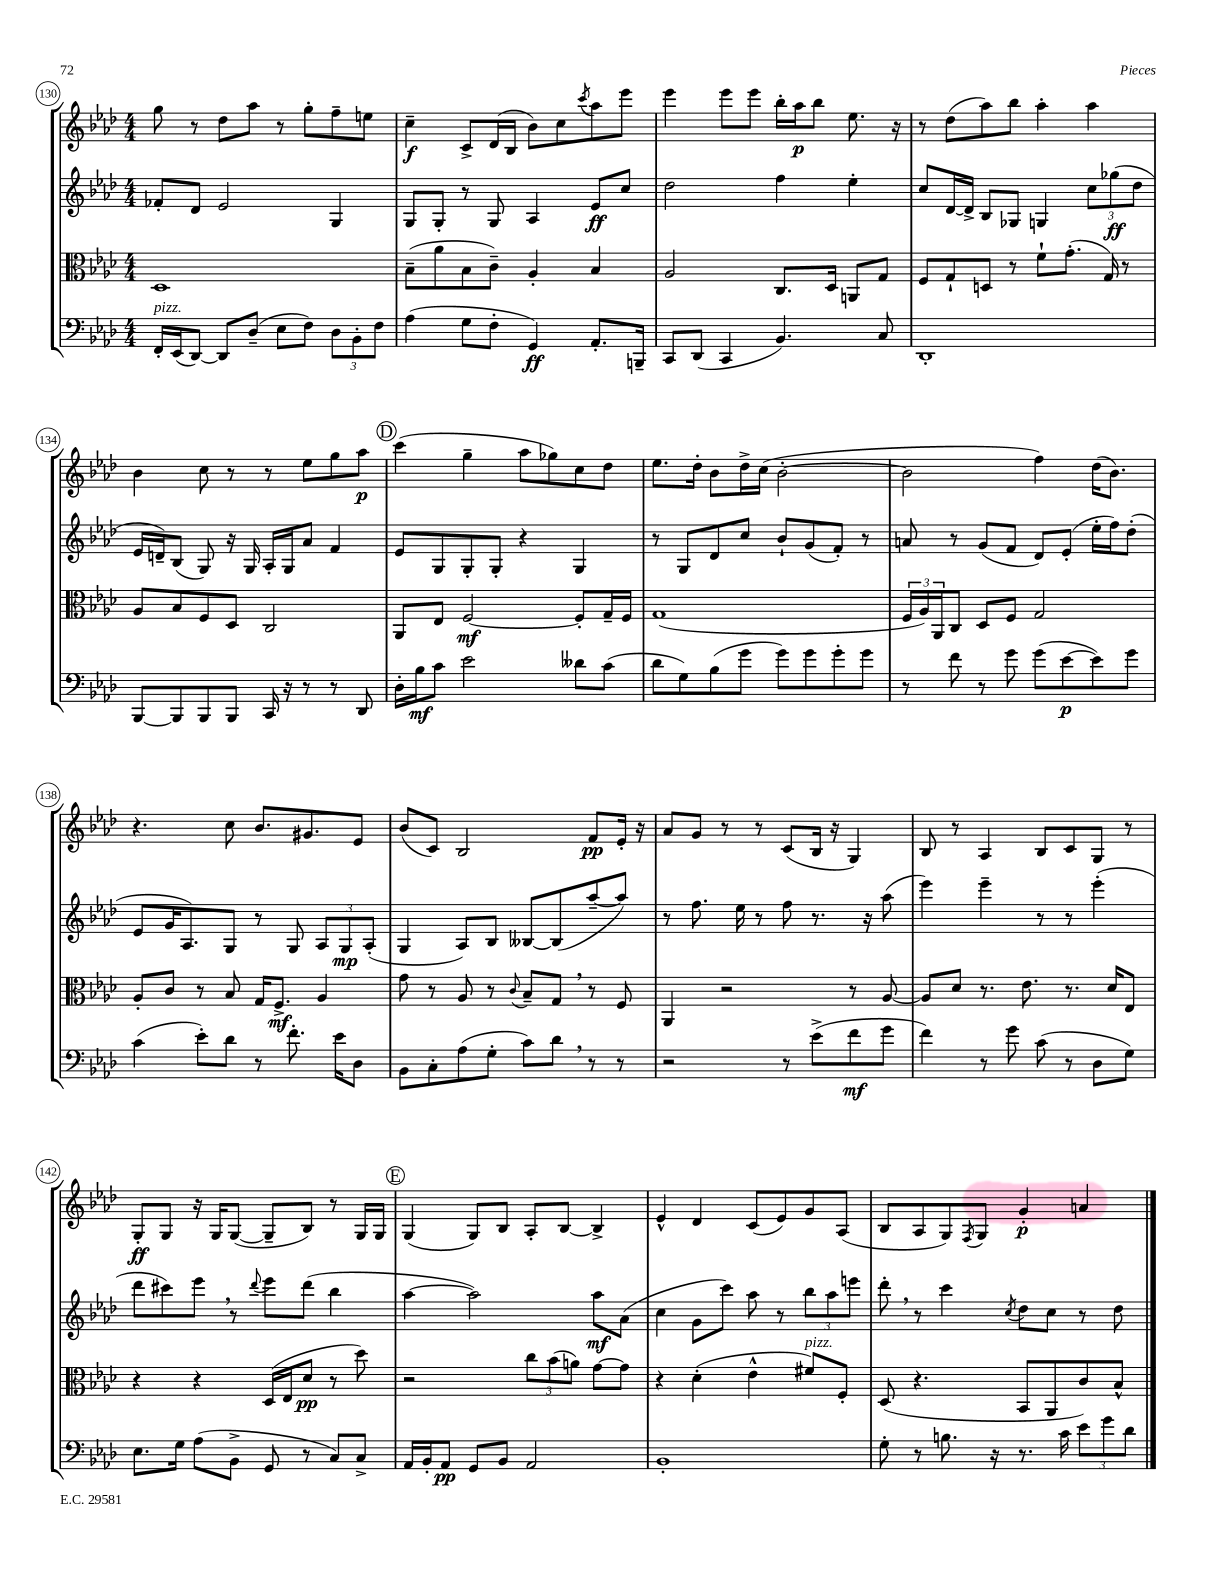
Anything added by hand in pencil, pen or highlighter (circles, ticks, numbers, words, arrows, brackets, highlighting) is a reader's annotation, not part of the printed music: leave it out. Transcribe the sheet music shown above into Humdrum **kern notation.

**kern	**dynam	**kern	**dynam	**kern	**dynam	**kern	**dynam
*part4	*part4	*part3	*part3	*part2	*part2	*part1	*part1
*staff4	*staff4	*staff3	*staff3	*staff2	*staff2	*staff1	*staff1
*clefF4	*	*clefC3	*	*clefG2	*	*clefG2	*
*k[b-e-a-d-]	*	*k[b-e-a-d-]	*	*k[b-e-a-d-]	*	*k[b-e-a-d-]	*
*M4/4	*	*M4/4	*	*M4/4	*	*M4/4	*
=130	=130	=130	=130	=130	=130	=130	=130
!LO:TX:a:i:t=pizz.	!	!	!	!	!	!	!
16FF'/LL	.	1D-	.	8f-X'/L	.	8gg\	.
(16EE-/J	.	.	.	.	.	.	.
[8DD-/J)	.	.	.	8d-/J	.	8r	.
8DD-/L]	.	.	.	2e-/	.	8dd-\L	.
(8D-~/J	.	.	.	.	.	8aa-\J	.
8E-\L	.	.	.	.	.	8r	.
8F\J)	.	.	.	.	.	8gg'\L	.
12D-\L	.	.	.	4G/	.	8ff~\	.
12BB-'\	.	.	.	.	.	.	.
.	.	.	.	.	.	8een\J	.
12F\J	.	.	.	.	.	.	.
=131	=131	=131	=131	=131	=131	=131	=131
(4A-\	.	(8B-~\L	.	8G/L	.	4cc~\	f
.	.	8a-\	.	8G'/J	.	.	.
8G\L	.	8B-\	.	8r	.	8c^/L	.
8F'\J	.	8c~\J)	.	8G/	.	(16d-/L	.
.	.	.	.	.	.	16B-/JJ	.
4GG/)	ff	4A-'/	.	4A-/	.	8b-\L)	.
.	.	.	.	.	.	8cc\	.
.	.	.	.	.	.	8qccc/	.
8.AA-'/L	.	4B-/	.	8e-/L	ff	8aa-\	.
.	.	.	.	8cc/J	.	8eee-\J	.
16BBBn~/Jk	.	.	.	.	.	.	.
=132	=132	=132	=132	=132	=132	=132	=132
8CC/L	.	2A-/	.	2dd-\	.	4eee-\	.
(8DD-/J	.	.	.	.	.	.	.
4CC/	.	.	.	.	.	8eee-\L	.
.	.	.	.	.	.	8eee-\J	.
4.BB-/)	.	8.C/L	.	4ff\	.	16bb-'\LL	.
.	.	.	.	.	.	16aa-\J	p
.	.	.	.	.	.	8bb-\J	.
.	.	16D-/Jk	.	.	.	.	.
.	.	8AAn/L	.	4ee-'\	.	8.ee-\	.
8C/	.	8G/J	.	.	.	.	.
.	.	.	.	.	.	16r	.
=133	=133	=133	=133	=133	=133	=133	=133
1DD-'	.	8F/L	.	8cc/L	.	8r	.
.	.	8G`/	.	[16d-/L	.	(8dd-\L	.
.	.	.	.	16d-^/JJ]	.	.	.
.	.	8Dn/J	.	8B-/L	.	8aa-\)	.
.	.	8r	.	8G-X/J	.	8bb-\J	.
.	.	8f`\L	.	4Gn/	.	4aa-'\	.
.	.	(8.g'\J	.	.	.	.	.
.	.	.	.	12cc\L	.	4aa-\	.
.	.	16G/)	.	.	.	.	.
.	.	.	.	(12gg-X\	ff	.	.
.	.	8r	.	.	.	.	.
.	.	.	.	12dd-\J	.	.	.
!!LO:LB:g=z
=134	=134	=134	=134	=134	=134	=134	=134
[8BBB-/L	.	8A-/L	.	16e-/LL	.	4b-\	.
.	.	.	.	16dn~/J)	.	.	.
8BBB-/]	.	8B-/	.	(8B-/J	.	.	.
8BBB-/	.	8F/	.	8G/)	.	8cc\	.
8BBB-/J	.	8D-/J	.	16r	.	8r	.
.	.	.	.	16G/	.	.	.
16CC/	.	2C/	.	16A-'/LL	.	8r	.
16r	.	.	.	16G/J	.	.	.
8r	.	.	.	8a-/J	.	8ee-\L	.
8r	.	.	.	4f/	.	8gg\	.
8DD-/	.	.	.	.	.	8aa-\J	p
!!LO:REH:place=s1:t=D
=135	=135	=135	=135	=135	=135	=135	=135
16D-'\LL	.	8AA-/L	.	8e-/L	.	(4ccc\	.
16B-\J	mf	.	.	.	.	.	.
8c\J	.	8E-/J	.	8G/	.	.	.
2e-\	.	[2F/	mf	8G'/	.	4gg~\	.
.	.	.	.	8G'/J	.	.	.
.	.	.	.	4r	.	8aa-\L	.
.	.	.	.	.	.	8gg-X\)	.
8d--X\L	.	8F'/L]	.	4G/	.	8cc\	.
(8c\J	.	16G~/L	.	.	.	8dd-\J	.
.	.	16F/JJ	.	.	.	.	.
=136	=136	=136	=136	=136	=136	=136	=136
8d-\L	.	(1G	.	8r	.	8.ee-\L	.
8G\)	.	.	.	8G/L	.	.	.
.	.	.	.	.	.	16dd-'\Jk	.
(8B-\	.	.	.	8d-/	.	8b-\L	.
8g\J	.	.	.	8cc/J	.	16dd-^\L	.
.	.	.	.	.	.	(16cc\JJ	.
8g\L)	.	.	.	8b-`/L	.	[2b-'\	.
8g\	.	.	.	(8g/	.	.	.
8g'\	.	.	.	8f'/J)	.	.	.
8g\J	.	.	.	8r	.	.	.
=137	=137	=137	=137	=137	=137	=137	=137
8r	.	24F/LL	.	8an/	.	2b-\]	.
.	.	24A-/)	.	.	.	.	.
.	.	24AA-/J	.	.	.	.	.
8f\	.	8C/J	.	8r	.	.	.
8r	.	8D-/L	.	(8g/L	.	.	.
8g\	.	8F/J	.	8f/J	.	.	.
(8g\L	.	2G/	.	8d-/L)	.	4ff\)	.
[8e-\	p	.	.	(8e-'/J	.	.	.
8e-\])	.	.	.	16ee-'\LL	.	(16dd-\KL	.
.	.	.	.	16ff\J)	.	8.b-\J)	.
8g\J	.	.	.	(8dd-'\J	.	.	.
!!LO:LB:g=z
=138	=138	=138	=138	=138	=138	=138	=138
(4c\	.	8A-'/L	.	8e-/L	.	4.r	.
.	.	8c/J	.	16g/K	.	.	.
.	.	.	.	8.A-/)	.	.	.
8e-'\L)	.	8r	.	.	.	.	.
8d-\J	.	8B-/	.	8G/J	.	8cc\	.
8r	.	16G/KL	.	8r	.	8.b-/L	.
.	.	8.F^/J	mf	.	.	.	.
8.f'\	.	.	.	8G/	.	.	.
.	.	.	.	.	.	8.g#X/	.
.	.	4A-/	.	12A-/L	.	.	.
16e-\KL	.	.	.	.	.	.	.
.	.	.	.	12G/	mp	.	.
8D-\J	.	.	.	.	.	8e-/J	.
.	.	.	.	(12A-'/J	.	.	.
=139	=139	=139	=139	=139	=139	=139	=139
8BB-\L	.	8g\	.	4G/	.	(8b-/L	.
8C'\	.	8r	.	.	.	8c/J)	.
(8A-\	.	8A-/	.	8A-/L)	.	2B-/	.
8G'\J	.	8r	.	8B-/J	.	.	.
.	.	8qqc/	.	.	.	.	.
8c\L)	.	8B-~/L	.	[8B--X/L	.	.	.
8d-,\J	.	8G,/J	.	(8B--/]	.	.	.
8r	.	8r	.	[8aa-~/	.	8f/L	pp
8r	.	8F/	.	8aa-/J])	.	16e-'/Jk	.
.	.	.	.	.	.	16r	.
=140	=140	=140	=140	=140	=140	=140	=140
2r	.	4AA-/	.	8r	.	8a-/L	.
.	.	.	.	8.ff\	.	8g/J	.
.	.	2r	.	.	.	8r	.
.	.	.	.	16ee-\	.	.	.
.	.	.	.	8r	.	8r	.
8r	.	.	.	8ff\	.	(8c/L	.
(8e-^\L	.	.	.	8.r	.	16B-/Jk	.
.	.	.	.	.	.	16r	.
8f\	mf	8r	.	.	.	4G/)	.
.	.	.	.	16r	.	.	.
8g\J	.	[8A-/	.	(8aa-\	.	.	.
=141	=141	=141	=141	=141	=141	=141	=141
4f\)	.	8A-/L]	.	4eee-\)	.	8B-/	.
.	.	8d-/J	.	.	.	8r	.
8r	.	8.r	.	4eee-~\	.	4A-/	.
8g\	.	.	.	.	.	.	.
.	.	8.e-\	.	.	.	.	.
(8c\	.	.	.	8r	.	8B-/L	.
8r	.	8.r	.	8r	.	8c/	.
8D-\L	.	.	.	(4eee-'\	.	8G/J	.
.	.	16d-/KL	.	.	.	.	.
8G\J)	.	8E-/J	.	.	.	8r	.
!!LO:LB:g=z
=142	=142	=142	=142	=142	=142	=142	=142
8.E-\L	.	4r	.	8ddd-\L	.	8G'/L	ff
.	.	.	.	8ccc#X\)	.	8G/J	.
16G\Jk	.	.	.	.	.	.	.
(8A-\L	.	4r	.	8eee-,\J	.	16r	.
.	.	.	.	.	.	16G/KL	.
8BB-^\J	.	.	.	8r	.	([8G/J	.
.	.	.	.	8qqddd-/	.	.	.
8GG/	.	(16D-/LL	.	8eee-\L	.	8G~/L]	.
.	.	16E-/J	.	.	.	.	.
8r	.	8d-/J	pp	(8ddd-\J	.	8B-/J)	.
8C/L)	.	8r	.	4bb-\	.	8r	.
8C^/J	.	8dd-\)	.	.	.	16G/LL	.
.	.	.	.	.	.	16G/JJ	.
!!LO:REH:place=s1:t=E
=143	=143	=143	=143	=143	=143	=143	=143
16AA-/LL	.	2r	.	[4aa-\	.	(4G/	.
16BB-'/J	.	.	.	.	.	.	.
8AA-/J	pp	.	.	.	.	.	.
8GG/L	.	.	.	2aa-\])	.	8G/L)	.
8BB-/J	.	.	.	.	.	8B-/J	.
2AA-/	.	12cc\L	.	.	.	8A-'/L	.
.	.	(12b-\	.	.	.	.	.
.	.	.	.	.	.	[8B-/J	.
.	.	12an\J)	.	.	.	.	.
.	.	[8g\L	.	8aa-\L	mf	4B-^/]	.
.	.	8g\J]	.	(8a-\J	.	.	.
=144	=144	=144	=144	=144	=144	=144	=144
1BB-'	.	4r	.	4cc\	.	4e-^^/	.
.	.	(4d-'\	.	8g\L	.	4d-/	.
.	.	.	.	8ccc\J)	.	.	.
.	.	4e-^^\	.	8aa-\	.	(8c/L	.
.	.	.	.	8r	.	8e-/)	.
!	!	!LO:TX:a:i:t=pizz.	!	!	!	!	!
.	.	8f#X/L)	.	12bb-\L	.	8g/	.
.	.	.	.	12aa-\	.	.	.
.	.	8F'/J	.	.	.	(8A-/J	.
.	.	.	.	12eeen\J	.	.	.
=145	=145	=145	=145	=145	=145	=145	=145
8G'\	.	(8D-/	.	8ddd-',\	.	8B-/L	.
8r	.	4.r	.	8r	.	8A-/	.
8.Bn\	.	.	.	4ccc\	.	8G/)	.
.	.	.	.	.	.	8qF/	.
.	.	.	.	.	.	8G/J	.
16r	.	.	.	.	.	.	.
.	.	.	.	8qcc/	.	.	.
8.r	.	8BB-/L	.	8dd-\L	.	4g'/	p
.	.	8AA-/	.	8cc\J	.	.	.
16c\	.	.	.	.	.	.	.
12e-\L	.	8c/)	.	8r	.	4an/	.
12g\	.	.	.	.	.	.	.
.	.	8B-^^/J	.	8dd-\	.	.	.
12d-\J	.	.	.	.	.	.	.
==	==	==	==	==	==	==	==
*-	*-	*-	*-	*-	*-	*-	*-
